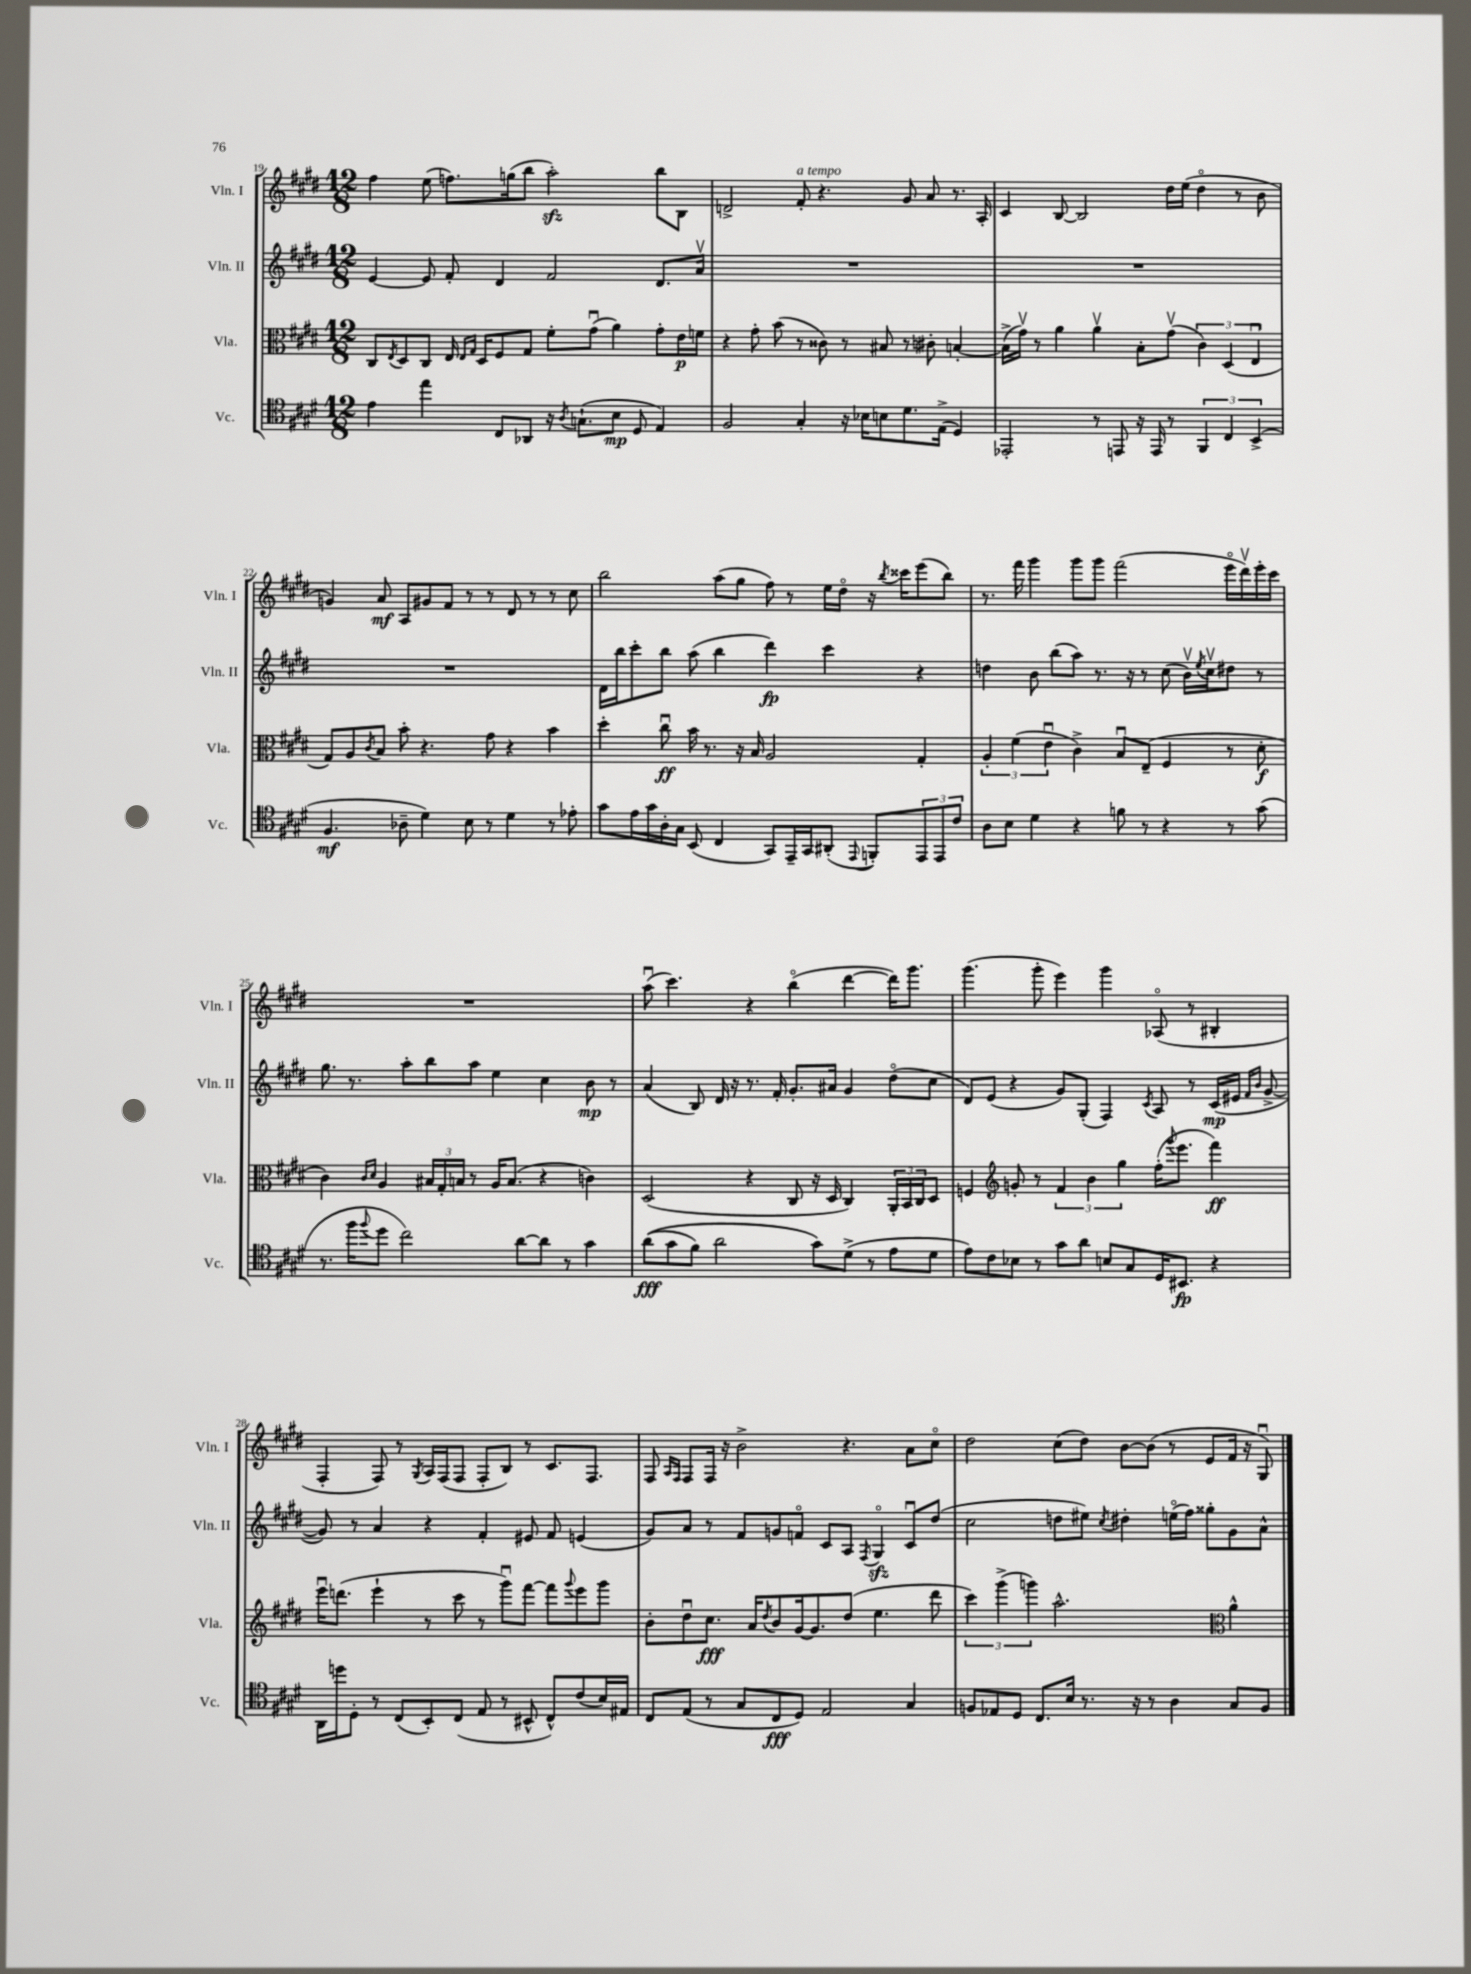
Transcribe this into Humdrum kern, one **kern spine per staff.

**kern	**kern	**kern	**kern
*staff4	*staff3	*staff2	*staff1
*clefC4	*clefC3	*clefG2	*clefG2
*k[f#c#g#d#]	*k[f#c#g#d#]	*k[f#c#g#d#]	*k[f#c#g#d#]
*M12/8	*M12/8	*M12/8	*M12/8
4e	8C#	[4e	4ff#
.	8qE	.	.
.	8D#	.	.
4ee	8C#	8e]	(8ee
.	16E	8f#'	8.ff)
.	16qqE	.	.
.	16qqG#	.	.
.	16D#	.	.
8C#	8F#	4d#	.
.	.	.	(16gg
8AA-	8G#	.	8bb
16r	8f#'	2f#	2aa')
8qA	.	.	.
(8.G`	.	.	.
.	(8g#u	.	.
8B	4a)	.	.
8D#	.	.	.
4E)	8g#'	8.d#	8bb
.	16e	.	8B
.	16f	16av	.
=	=	=	=
2F#	4r	1.r	2d^
.	8g#'	.	.
.	(8b	.	.
4G#'	8r	.	8f#'
.	8c##)	.	4.r
16r	8r	.	.
16B-	.	.	.
8B	8B#	.	.
8.d#	8r	.	8g#
.	8c#'	.	8a
(16E^	.	.	.
4D#)	[4B'	.	8.r
.	.	.	16A'
=	=	=	=
2EE-'	(16B^]	1.r	4c#
.	16g#v)	.	.
.	8r	.	.
.	4a	.	[8B
.	.	.	2B]
8r	4av	.	.
8EE	.	.	.
16r	8B'	.	.
16EE	.	.	.
8r	(8g#v	.	16dd#
.	.	.	(16ee
6FF#	6c#)	.	4dd#o
6C#	(6D#	.	.
.	.	.	8r
(6BB^	6Eu	.	.
.	.	.	8b
=	=	=	=
4.F#	8G#)	1.r	4g)
.	8A	.	.
.	8qc#	.	.
.	8B	.	8a
8A-~	8b'	.	8A
4d#)	4.r	.	8g#
.	.	.	8f#
8B	.	.	8r
8r	8g#	.	8r
4d#	4r	.	8d#
.	.	.	8r
8r	4b	.	8r
8e-'	.	.	8cc#
=	=	=	=
8g#	4dd#'	16d#	2bb
.	.	16bb	.
16e	.	8ccc#'	.
16g#	.	.	.
16A'	8cc#u	8bb	.
16G#	.	.	.
(8BB	16b	(8aa	.
.	8.r	.	.
4C#	.	4bb	(8aa
.	16r	.	8gg#
.	16B	.	.
8GG#)	2A	4ddd#)	8ff#)
16EE~	.	.	8r
16GG#	.	.	.
(8AA#'	.	4ccc#	16ee
.	.	.	16dd#o
8qqEE	.	.	.
8FF')	.	.	16r
.	.	.	8qbb
.	.	.	16ccc##
12EE	4G#'	4r	(8eee
12EE	.	.	.
.	.	.	8bb)
12c#	.	.	.
=	=	=	=
8A	6A'	4dd	8.r
8B	.	.	.
.	(6f#	.	.
.	.	.	16fff#
4d#	.	8b	4ggg#
.	6eu	.	.
.	.	(8bb	.
4r	4c#^)	8aa)	8ggg#
.	.	8.r	8ggg#
8f	8Bu	.	(2fff#
.	.	16r	.
8r	(8E~	8r	.
4r	4F#	(8cc#	.
.	.	16bv)	.
.	.	8qee	.
.	.	16cc#v	.
8r	8r	8dd#	16eeeo
.	.	.	16ddd#v)
(8g#	8d#'	8r	16eee'
.	.	.	16ccc#
=	=	=	=
8.r	4c#)	8.gg#	1.r
16ff#	.	8.r	.
.	16qqc#	.	.
8qqff#	16qqd#	.	.
8dd#	4A	.	.
2cc#)	.	8aa'	.
.	24B#	8bb	.
.	24G#'	.	.
.	24B	.	.
.	8r	8aa	.
.	16A	4ee	.
.	(8.B	.	.
[8a	.	.	.
8a]	4r	4cc#	.
8r	.	.	.
4g#	4c)	8b	.
.	.	8r	.
=	=	=	=
&((8a	(2D#	(4a	(8aau
8g#	.	.	4.ccc#)
8f#)	.	8B)	.
2a	.	16d#	.
.	.	16r	.
.	4r	8.r	4r
.	.	16f#'	.
.	8C#	8.g#'	(4bbo
8g#&)	16r	.	.
.	16D#	16a#	.
(8d#^	4C#)	4g#	[4ddd#
8r	.	.	.
8e	24AA'	(8dd#o	16ddd#])
.	24BB	.	.
.	.	.	8.ggg#
.	24C#	.	.
8d#	8D#	8cc#	.
=	=	=	=
8e)	4F	8d#)	(4.ggg#
8c#	.	(8e	.
*	*clefG2	*	*
8B-	8g'	4r	.
8r	8r	.	8ggg#'
8g#	6f#	8g#)	4eee)
8a	.	(8G#'	.
.	6b	.	.
8B	.	4F#)	4ggg#
.	6gg#	.	.
8G#	.	.	.
.	.	8qc#	.
16D#	(16ff#'	8A	(8A-o
.	8qqggg#	.	.
8.BB#	8.eee	.	.
.	.	8r	8r
4r	4fff#)	(16c#	4B#'
.	.	16e#	.
.	.	16qqf#	.
.	.	16qqb	.
.	.	[8g#^	.
=	=	=	=
16AA	16eeeu	8g#])	4F#'
16dd	(8.ddd	.	.
8D#'	.	8r	.
8r	4eee`	4a	8F#)
(8C#	.	.	8r
.	.	.	8qG#
8BB')	8r	4r	16A
.	.	.	(16F#
(8C#	8ccc#	.	8F#
8E	8r	4f#'	8F#'
8r	8ggg#u)	.	8B)
8BB#^^	[8fff#	8e#	8r
8C#^^)	8fff#]	8f#	8.c#
.	8qqggg#	.	.
(8c#	8eee	(4e	.
.	.	.	8.F#
16B)	8ggg#	.	.
16E#	.	.	.
=	=	=	=
8C#	8b'	8g#)	8F#
.	.	.	16qqA
.	.	.	16qqF#
(8E	8dd#u	8a	8F#
8r	8.cc#	8r	16F#
.	.	.	16r
8G#	.	8f#	2b^
.	16a	.	.
.	8qdd#	.	.
8C#	8b	8g	.
8D#)	[16g#	8fo	.
.	8.g#]	.	.
2E	.	8c#	.
.	(8dd#	8A	4.r
.	.	8qF#	.
.	4.ee	4G#o	.
4G#	.	8c#u	8a
.	8ddd#	(8dd#	8cc#o
=	=	=	=
8F	6ccc#)	2cc#	2dd#
8E-	.	.	.
.	(6ggg#^	.	.
8D#	.	.	.
.	6ggg)	.	.
8.C#	.	.	.
.	2.aa^^	8dd	(8cc#
16B	.	.	.
8.r	.	8ee#)	8dd#)
.	.	8qcc#	.
.	.	4dd#'	[8b
16r	.	.	.
8r	.	.	(8b]
4A	.	(16eeo	8r
.	.	16ff#)	.
.	.	8gg##'	8e
*	*clefC3	*	*
8G#	4a^^	8g#	16f#
.	.	.	16r
8F	.	8a^^	8G#u)
==	==	==	==
*-	*-	*-	*-
